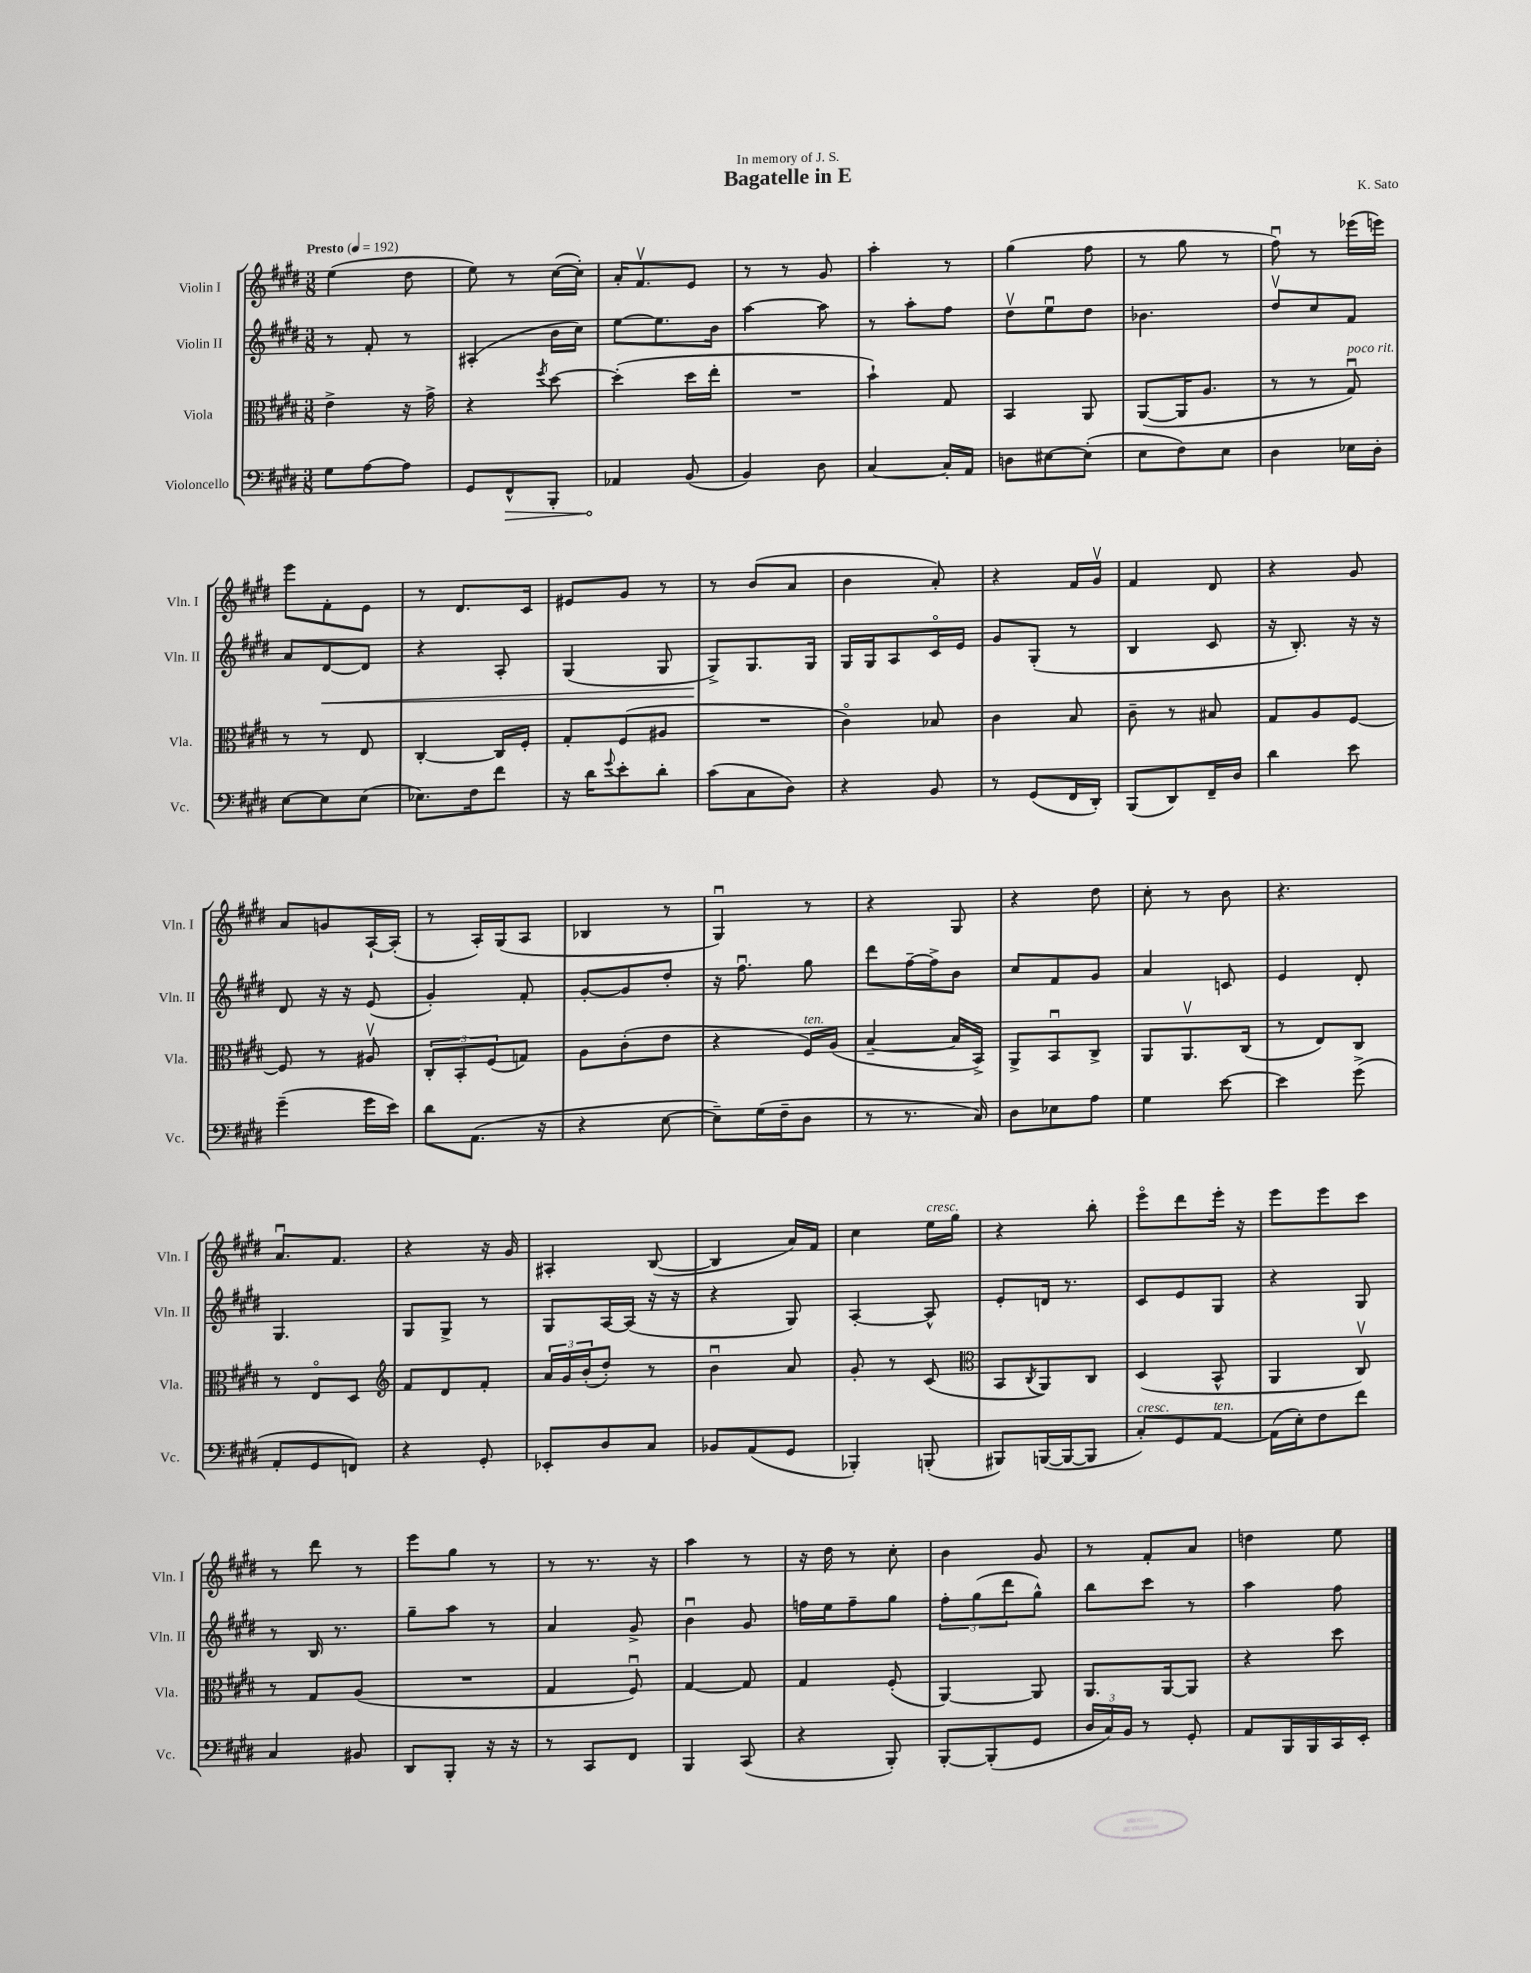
\header { title = "Bagatelle in E" composer = "K. Sato" dedication = "In memory of J. S." }
<<
\new StaffGroup <<
\new Staff = "s0" \with { instrumentName = "Violin I" shortInstrumentName = "Vln. I" } {
    \clef treble \key e \major \numericTimeSignature \time 3/8 \tempo "Presto" 4 = 192
    e''4( dis''8 |
    e''8) r8 cis''16~( cis''16-.) |
    a'16-. fis'8.\upbow e'8 |
    r8 r8 gis'8 |
    a''4-. r8 |
    gis''4( fis''8 |
    r8 gis''8 r8 |
    fis''8\downbow) r8 ees'''16( e'''16) |
    e'''8 fis'8-. e'8 |
    r8 dis'8. cis'16 |
    eis'8 gis'8 r8 |
    r8 b'8( a'8 |
    b'4 a'8-.) |
    r4 fis'16 gis'16\upbow |
    fis'4 dis'8 |
    r4 gis'8 |
    a'8 g'8 a16~-! a16-.( |
    r8 a16-.) gis16( a8 |
    bes4 r8 |
    gis4\downbow) r8 |
    r4 gis8 |
    r4 dis''8 |
    cis''8-. r8 b'8 |
    r4. |
    a'8.\downbow fis'8. |
    r4 r16 gis'16 |
    ais4-. b8~( |
    b4 a'16) fis'16 |
    cis''4 e''16^\markup { \italic "cresc." } gis''16 |
    r4 b''8-. |
    e'''8\flageolet dis'''8 e'''16-. r16 |
    e'''8 e'''8 cis'''8 |
    r8 dis'''8 r8 |
    e'''8 gis''8 r8 |
    r8 r8. r16 |
    a''4 r8 |
    r16 dis''16 r8 cis''8-. |
    b'4 gis'8 |
    r8 fis'8-. a'8 |
    d''4 e''8 \bar "|." |
}
\new Staff = "s1" \with { instrumentName = "Violin II" shortInstrumentName = "Vln. II" } {
    \clef treble \key e \major \numericTimeSignature \time 3/8
    r8 fis'8-. r8 |
    ais4-.( b'16 cis''16) |
    e''8~ e''8. b'16 |
    a''4~ a''8 |
    r8 a''8-. fis''8 |
    dis''8\upbow e''8\downbow dis''8 |
    bes'4. |
    dis''8\upbow cis''8 fis'8 |
    a'8 dis'8~\< dis'8 |
    r4 a8-. |
    gis4( gis8 |
    gis8->\!) gis8. gis16 |
    gis16 gis16 a8 cis'16\flageolet e'16 |
    gis'8 gis8-.( r8 |
    b4 cis'8 |
    r16 b8.-.) r16 r16 |
    dis'8 r16 r16 e'8( |
    gis'4-.) fis'8-. |
    gis'8~-. gis'8 dis''8-. |
    r16 fis''8.\downbow gis''8 |
    dis'''8 fis''16~-- fis''16-> b'8 |
    cis''8 fis'8 gis'8 |
    a'4 c'8 |
    e'4 dis'8-. |
    gis4. |
    gis8 gis8-> r8 |
    gis8 a16~ a16( r16 r16 |
    r4 gis8) |
    a4~-. a8-^ |
    e'8-. d'16 r8. |
    cis'8 e'8 gis8 |
    r4 gis8 |
    r8 b16 r8. |
    gis''8-- a''8 r8 |
    a'4 gis'8-> |
    b'4\downbow gis'8 |
    f''16 e''16 f''8-- gis''8 |
    \tuplet 3/2 { fis''8-. gis''8( dis'''8 } gis''8-^) |
    b''8 cis'''8 r8 |
    a''4 fis''8 \bar "|." |
}
\new Staff = "s2" \with { instrumentName = "Viola" shortInstrumentName = "Vla." } {
    \clef alto \key e \major \numericTimeSignature \time 3/8
    e'4-> r16 gis'16-> |
    r4 \acciaccatura { fis''8 } dis''8~ |
    dis''4-.( dis''16 e''16-. |
    R4. |
    b'4-!) gis8 |
    b,4 a,8 |
    a,8~( a,16 a8. |
    r8 r8 gis8\downbow^\markup { \italic "poco rit." }) |
    r8 r8 e8 |
    cis4~-. cis16 fis16-. |
    gis8-. fis8( ais8 |
    R4. |
    cis'4\flageolet) bes8 |
    cis'4 b8 |
    cis'8-- r8 bis8 |
    gis8 a8 fis8~ |
    fis8 r8 ais8\upbow |
    \tuplet 3/2 { cis8-. b,8-. fis8( } g8) |
    a8 cis'8-.( e'8 |
    r4 fis16^\markup { \italic "ten." }) a16( |
    b4~-- b16 b,16->) |
    a,8-> b,8\downbow cis8-> |
    a,8 a,8.\upbow cis16( |
    r8 e8) cis8 |
    r8 e8\flageolet dis8 |
    \clef treble fis'8 dis'8 fis'8-. |
    \tuplet 3/2 { a'16 gis'16 b'16-.( } dis''8-.) r8 |
    b'4\downbow a'8 |
    gis'8-. r8 cis'8( |
    \clef alto b,8 \acciaccatura { cis8 } a,8) cis8 |
    dis4( b,8-^ |
    a,4 cis8\upbow) |
    r8 gis8 a8( |
    R4. |
    gis4 fis8\downbow) |
    gis4~ gis8 |
    gis4 fis8-.( |
    a,4~) a,8 |
    a,8. a,16~ a,8 |
    r4 dis''8 \bar "|." |
}
\new Staff = "s3" \with { instrumentName = "Violoncello" shortInstrumentName = "Vc." } {
    \clef bass \key e \major \numericTimeSignature \time 3/8
    gis8 a8~ a8 |
    gis,8 \once \override Hairpin.circled-tip = ##t fis,8-^\> b,,8-. |
    aes,4\! b,8( |
    b,4) dis8 |
    cis4~ cis16-. a,16 |
    d8 eis8~ eis8-.( |
    e8 fis8) e8 |
    dis4 ees16 dis16-. |
    e8~ e8 e8( |
    ees8.) fis16 fis'8 |
    r16 dis'16 \appoggiatura { gis'8 } e'8-. dis'8-. |
    cis'8( cis8 dis8) |
    r4 b,8 |
    r8 gis,8( fis,16 dis,16-.) |
    b,,8( dis,8) fis,16-- dis16 |
    dis'4 e'8 |
    gis'4--( gis'16 e'16) |
    dis'8 a,8.( r16 |
    r4 e8~ |
    e8--) gis16( fis16-- dis8 |
    r8 r8. cis16) |
    dis8 ees8 a8 |
    gis4 e'8~ |
    e'4 gis'8->( |
    a,8-. gis,8 f,8) |
    r4 gis,8-. |
    ees,8-. dis8 cis8 |
    bes,8 a,8( gis,8 |
    bes,,4-.) b,,8-.( |
    bis,,8) b,,16~( b,,16~ b,,8 |
    cis8-.^\markup { \italic "cresc." }) gis,8 a,8~^\markup { \italic "ten." } |
    a,16( e16-.) fis8 fis'8 |
    cis4 bis,8 |
    dis,8 b,,8-. r16 r16 |
    r8 cis,8 fis,8 |
    b,,4 cis,8( |
    r4 b,,8-.) |
    b,,8~-. b,,8-.( gis,8 |
    \tuplet 3/2 { dis16 cis16) b,16 } r8 gis,8-. |
    a,8 b,,16 b,,16 cis,16 e,16-. \bar "|." |
}
>>
>>
\layout { \context { \Score \remove "Bar_number_engraver" } }
